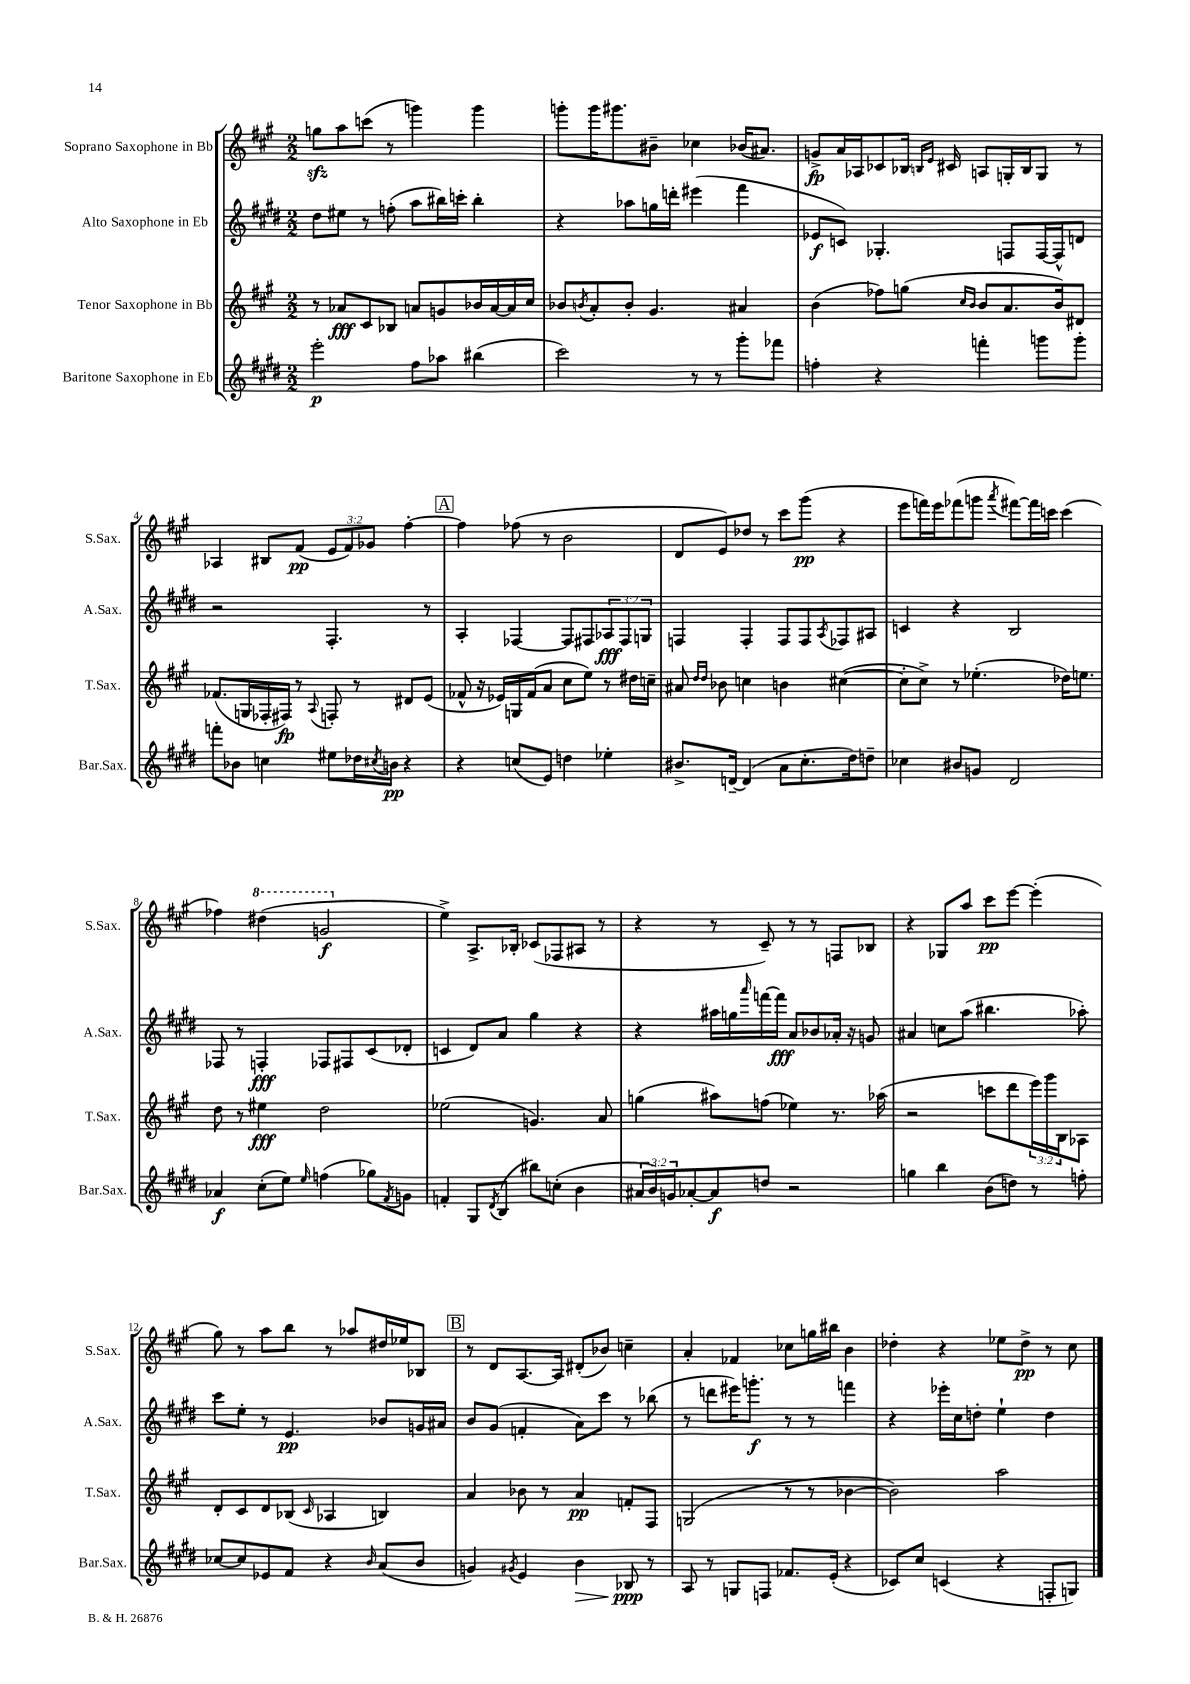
<<
\new StaffGroup <<
\new Staff = "s0" \with { instrumentName = "Soprano Saxophone in Bb" shortInstrumentName = "S.Sax." } {
    \clef treble \key a \major \numericTimeSignature \time 2/2 \override Staff.TupletNumber.text = #tuplet-number::calc-fraction-text
    g''8\sfz a''8 c'''8( r8 g'''4) g'''4 |
    g'''8-. g'''16 gis'''8. bis'8-- ces''4 bes'16( ais'8.) |
    g'8->\fp a'16 aes16 ces'8 bes16 \grace { b16 e'16 } cis'16 a8 g16-. b16 g8 r8 |
    aes4 bis8 fis'8\pp( \tuplet 3/2 { e'8 fis'8) ges'8 } fis''4~-. |
    \mark \markup { \box "A" } fis''4 fes''8( r8 b'2 |
    d'8 e'8) des''8 r8 cis'''8 gis'''8\pp( r4 |
    e'''8 f'''16) e'''16 fes'''8( g'''8 \acciaccatura { a'''8 } fis'''8~) fis'''16 c'''16 c'''4( |
    fes''4) \ottava #1 dis'''4( g''2\f \ottava #0 |
    e''4->) a8.-> bes16-. ces'8( fes8 ais8 r8 |
    r4 r8 cis'8--) r8 r8 f8 bes8 |
    r4 ges8 a''8 cis'''8\pp e'''8~ e'''4-.( |
    gis''8) r8 a''8 b''8 r8 aes''8 dis''16 ees''16 bes8 |
    \mark \markup { \box "B" } r8 d'8 a8.~ a16 dis'8-.( bes'8) c''4-- |
    a'4-. fes'4 ces''8 g''16 bis''16 b'4 |
    des''4-. r4 ees''8 des''8->\pp r8 cis''8 \bar "|." |
}
\new Staff = "s1" \with { instrumentName = "Alto Saxophone in Eb" shortInstrumentName = "A.Sax." } {
    \clef treble \key e \major \numericTimeSignature \time 2/2 \override Staff.TupletNumber.text = #tuplet-number::calc-fraction-text
    dis''8 eis''8 r8 f''8-.( a''8 bis''16) c'''16-. bis''4-. |
    r4 aes''8 g''16 d'''16-. eis'''4( fis'''4 |
    ees'8\f c'8) ges4.-. f8 f16~ f16-^ d'8 |
    r2 fis4.-. r8 |
    \mark \markup { \box "A" } a4-. fes4~ fes8 fis8 \tuplet 3/2 { aes8\fff fis8 g8 } |
    f4 f4-. f8 f8 \acciaccatura { a8 } fes8 ais8 |
    c'4 r4 b2 |
    fes8 r8 f4-.\fff fes8 fis8 cis'8( des'8-. |
    c'4 dis'8) a'8 gis''4 r4 |
    r4 ais''16 g''16 \grace { a'''16 } f'''16~ f'''16\fff a'8 bes'8 aes'16-. r16 g'8 |
    ais'4 c''8 a''8( bis''4. aes''8-.) |
    cis'''8 e''8-. r8 e'4.\pp bes'8 g'16 ais'16 |
    \mark \markup { \box "B" } b'8 gis'8( f'4-. a'8) cis'''8 r8 bes''8( |
    r8 d'''8 eis'''16) g'''8.-.\f r8 r8 f'''4 |
    r4 ees'''16-. cis''16 d''8-. e''4-! d''4 \bar "|." |
}
\new Staff = "s2" \with { instrumentName = "Tenor Saxophone in Bb" shortInstrumentName = "T.Sax." } {
    \clef treble \key a \major \numericTimeSignature \time 2/2 \override Staff.TupletNumber.text = #tuplet-number::calc-fraction-text
    r8 aes'8\fff cis'8 bes8 a'8 g'8 bes'16 a'16~ a'16 cis''16 |
    bes'8 \acciaccatura { b'8 } a'8-. b'8-. gis'4. ais'4 |
    b'4( fes''8) g''8( \grace { cis''16 b'16 } b'8 a'8. b'16) dis'8 |
    fes'8.( g16 fes16-. fis16\fp) r8 \appoggiatura { a8 } f8-. r8 dis'8 e'8( |
    \mark \markup { \box "A" } fes'8-^ r16 ees'16) g16 fes'16( a'8 cis''8 e''8) r8 dis''16 c''16-- |
    ais'8 \grace { d''16 d''16 } bes'8 c''4 b'4 cis''4~( |
    cis''8-. cis''8->) r8 ees''4.-.( des''16) e''8. |
    d''8 r8 eis''4\fff d''2 |
    ees''2( g'4.) a'8 |
    g''4( ais''8) f''8( ees''4) r8. aes''16( |
    r2 c'''8 d'''8 \tuplet 3/2 { e'''16) gis'''16 b16 } aes8 |
    d'8-. cis'8 d'8 bes8( \grace { cis'16 } aes4 b4) |
    \mark \markup { \box "B" } a'4 bes'8 r8 a'4\pp f'8-. fis8 |
    g2( r8 r8 bes'4~ |
    bes'2) a''2 \bar "|." |
}
\new Staff = "s3" \with { instrumentName = "Baritone Saxophone in Eb" shortInstrumentName = "Bar.Sax." } {
    \clef treble \key e \major \numericTimeSignature \time 2/2 \override Staff.TupletNumber.text = #tuplet-number::calc-fraction-text
    e'''2-.\p fis''8 aes''8 bis''4( |
    cis'''2) r8 r8 gis'''8-. fes'''8 |
    f''4-. r4 f'''4-. g'''8 g'''8-. |
    f'''8-. bes'8 c''4 eis''8 des''16 \acciaccatura { cis''8 } b'16\pp r4 |
    \mark \markup { \box "A" } r4 c''8( e'8) d''4 ees''4-. |
    bis'8.-> d'16~-- d'4( a'8 cis''8.-. dis''16) d''8-- |
    ces''4 bis'8 g'8 dis'2 |
    aes'4\f cis''8-.( e''8) \grace { e''16 } f''4( ges''8) \acciaccatura { fis'8 } g'8 |
    f'4-. gis8 \acciaccatura { dis'8 } b8( bis''8) c''8-.( b'4 |
    \tuplet 3/2 { ais'16 b'16) g'16 } aes'8~-. aes'8\f d''8 r2 |
    g''4 b''4 b'8( d''8) r8 f''8-. |
    ces''8~ ces''8 ees'8 fis'8 r4 \grace { b'16 } a'8( b'8 |
    \mark \markup { \box "B" } g'4) \acciaccatura { gis'8 } e'4 b'4\> bes8\ppp\! r8 |
    a8 r8 g8 f8 fes'8. e'16-.( r4 |
    ces'8) cis''8 c'4( r4 f8-. g8) \bar "|." |
}
>>
>>
